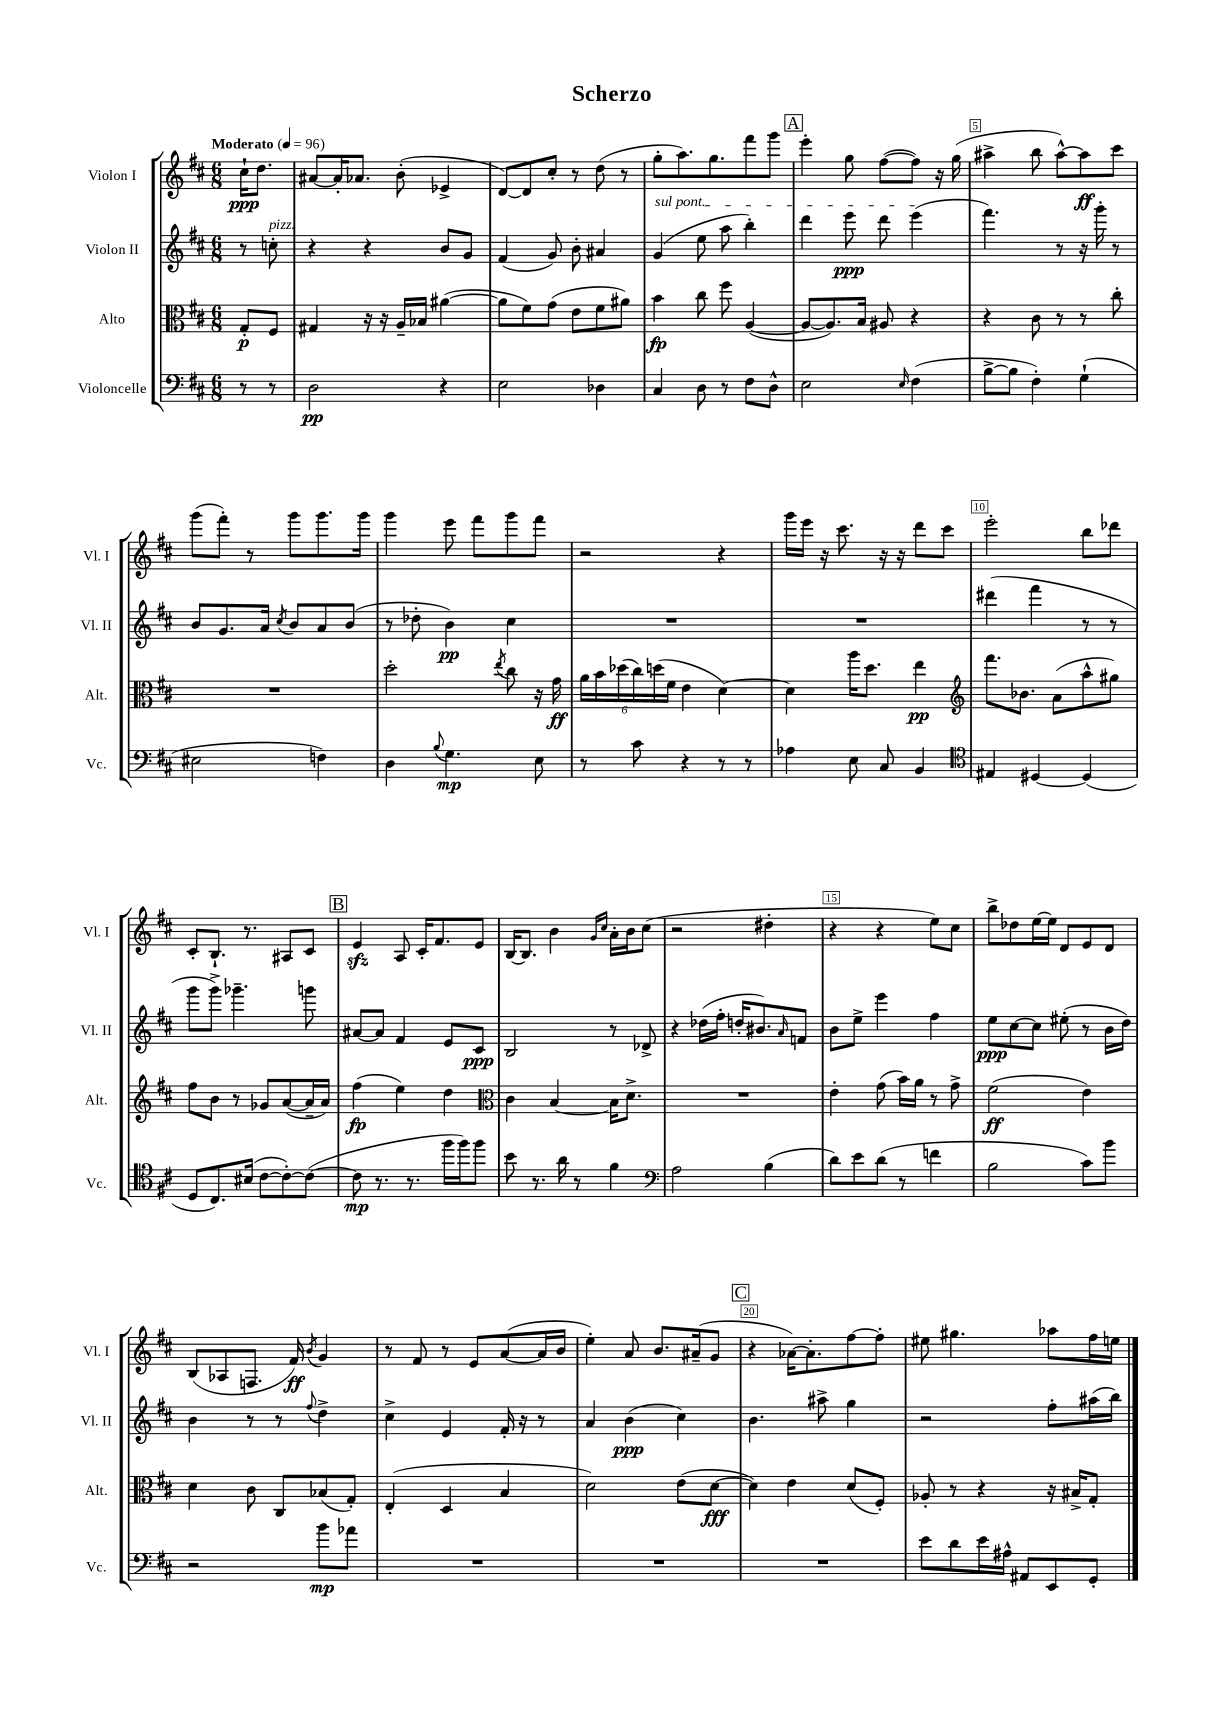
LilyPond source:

\header { title = "Scherzo" }
<<
\new StaffGroup <<
\new Staff = "s0" \with { instrumentName = "Violon I" shortInstrumentName = "Vl. I" } {
    \clef treble \key d \major \numericTimeSignature \time 6/8 \partial 4 \tempo "Moderato" 4 = 96
    cis''16-!\ppp d''8. |
    ais'8~ ais'16-. aes'8. b'8-.( ees'4-> |
    d'8~) d'8 cis''8-. r8 d''8( r8 |
    g''8-. a''8.) g''8. fis'''8 g'''8 |
    \mark \markup { \box "A" } e'''4-. g''8 fis''8~( fis''8) r16 g''16( |
    ais''4-> b''8 ais''8~-^) ais''8\ff cis'''8 |
    g'''8( fis'''8-.) r8 g'''8 g'''8. g'''16 |
    g'''4 e'''8 fis'''8 g'''8 fis'''8 |
    r2 r4 |
    g'''16 e'''16 r16 cis'''8. r16 r16 d'''8 cis'''8 |
    e'''2-. b''8 des'''8 |
    cis'8-. b8.-! r8. ais8 cis'8 |
    \mark \markup { \box "B" } e'4\sfz a8 cis'16-. fis'8. e'8 |
    b16~ b8. b'4 \grace { g'16 cis''16 } a'16-. b'16 cis''8( |
    r2 dis''4-. |
    r4 r4 e''8) cis''8 |
    b''8-> des''8 e''16~ e''16 d'8 e'8 d'8 |
    b8( aes8 f8. fis'16\ff) \acciaccatura { b'8 } g'4 |
    r8 fis'8 r8 e'8 a'8~( a'16 b'16 |
    e''4-.) a'8 b'8. ais'16--( g'8 |
    \mark \markup { \box "C" } r4 aes'16~) aes'8.-. fis''8~ fis''8-. |
    eis''8 gis''4. aes''8 fis''16 e''16 \bar "|." |
}
\new Staff = "s1" \with { instrumentName = "Violon II" shortInstrumentName = "Vl. II" } {
    \clef treble \key d \major \numericTimeSignature \time 6/8 \partial 4
    r8 c''8-.^\markup { \italic "pizz." } |
    r4 r4 b'8 g'8 |
    fis'4( g'8) b'8-. ais'4 |
    \once \override TextSpanner.bound-details.left.text = \markup { \italic "sul pont." } g'4\startTextSpan( e''8 a''8 b''4-.) |
    \mark \markup { \box "A" } d'''4 e'''8\ppp d'''8 e'''4\stopTextSpan( |
    fis'''4.) r8 r16 g'''16-. r8 |
    b'8 g'8. a'16 \acciaccatura { cis''8 } b'8 a'8 b'8( |
    r8 des''8-. b'4\pp) cis''4 |
    R2. |
    R2. |
    dis'''4( fis'''4 r8 r8 |
    g'''8 g'''8->) ges'''4.-- g'''8 |
    \mark \markup { \box "B" } ais'8~ ais'8 fis'4 e'8 cis'8\ppp |
    b2 r8 des'8-> |
    r4 des''16( fis''16-. d''16-. bis'8.) \grace { a'16 } f'8 |
    b'8 e''8-> e'''4 fis''4 |
    e''8\ppp cis''8~ cis''8 eis''8-.( r8 b'16 d''16) |
    b'4 r8 r8 \appoggiatura { fis''8 } d''4-> |
    cis''4-> e'4 fis'16-. r16 r8 |
    a'4 b'4\ppp( cis''4) |
    \mark \markup { \box "C" } b'4. ais''8-> g''4 |
    r2 fis''8-. ais''16( b''16) \bar "|." |
}
\new Staff = "s2" \with { instrumentName = "Alto" shortInstrumentName = "Alt." } {
    \clef alto \key d \major \numericTimeSignature \time 6/8 \partial 4
    g8-.\p fis8 |
    gis4 r16 r16 a16-- bes16 ais'4~( |
    ais'8 fis'8) g'8( e'8 fis'8 ais'8) |
    b'4\fp cis''8 fis''8 a4~( |
    \mark \markup { \box "A" } a8~ a8.) b16 ais8 r4 |
    r4 cis'8 r8 r8 cis''8-. |
    R2. |
    d''2-. \acciaccatura { e''8 } cis''8 r16 g'16\ff |
    \tuplet 6/4 { a'16 b'16 des''16( cis''16) d''16( fis'16 } e'4 d'4~) |
    d'4 a''16 d''8. e''4\pp |
    \clef treble fis'''8. bes'8. a'8( a''8-^ gis''8) |
    fis''8 b'8 r8 ges'8 a'8~( a'16-- a'16) |
    \mark \markup { \box "B" } fis''4\fp( e''4) d''4 |
    \clef alto cis'4 b4~ b16 d'8.-> |
    R2. |
    e'4-. g'8( b'16) a'16 r8 g'8-> |
    fis'2\ff( e'4) |
    d'4 cis'8 cis8 bes8( g8-.) |
    e4-.( d4 b4 |
    d'2) e'8( d'8~\fff |
    \mark \markup { \box "C" } d'4) e'4 d'8( fis8-.) |
    aes8-. r8 r4 r16 bis16-> g8-. \bar "|." |
}
\new Staff = "s3" \with { instrumentName = "Violoncelle" shortInstrumentName = "Vc." } {
    \clef bass \key d \major \numericTimeSignature \time 6/8 \partial 4
    r8 r8 |
    d2\pp r4 |
    e2 des4 |
    cis4 d8 r8 fis8 d8-^ |
    \mark \markup { \box "A" } e2 \grace { e16 } fis4( |
    b8~-> b8 fis4-.) g4-!( |
    eis2 f4) |
    d4 \appoggiatura { b8 } g4.\mp e8 |
    r8 cis'8 r4 r8 r8 |
    aes4 e8 cis8 b,4 |
    \clef tenor eis4 dis4~ dis4( |
    d8 cis8.) bis16( cis'8~ cis'8~-.) cis'8~( |
    \mark \markup { \box "B" } cis'8\mp r8. r8. fis''16 fis''16) fis''8 |
    b'8 r8. a'16 r8 fis'4 |
    \clef bass a2 b4( |
    d'8) e'8 d'8( r8 f'4 |
    b2 cis'8) b'8 |
    r2 b'8\mp aes'8 |
    R2. |
    R2. |
    \mark \markup { \box "C" } R2. |
    e'8 d'8 e'16 ais16-^ ais,8 e,8 g,8-. \bar "|." |
}
>>
>>
\layout { \context { \Score \override BarNumber.break-visibility = ##(#f #t #t) barNumberVisibility = #(every-nth-bar-number-visible 5) \override BarNumber.stencil = #(make-stencil-boxer 0.1 0.3 ly:text-interface::print) } }
